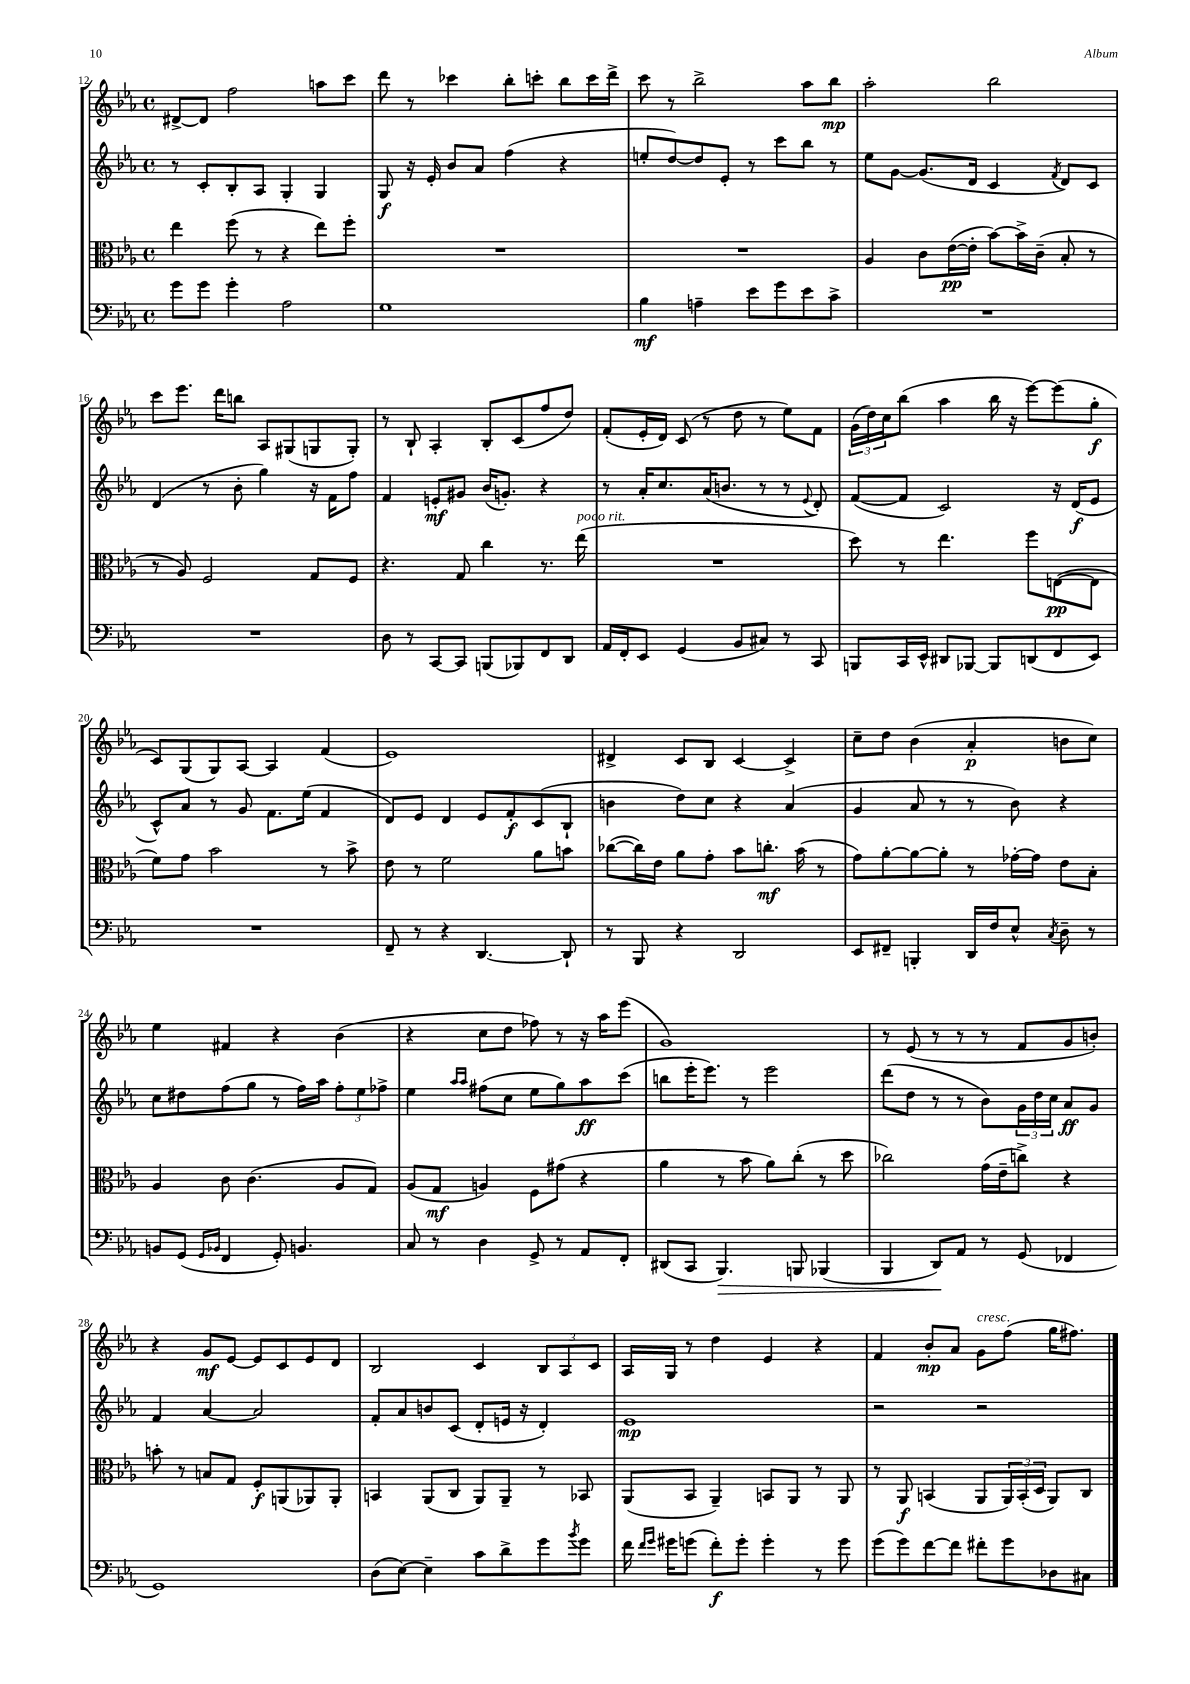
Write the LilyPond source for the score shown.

<<
\new StaffGroup <<
\new Staff = "s0" {
    \clef treble \key ees \major \defaultTimeSignature \time 4/4
    dis'8~-> dis'8 f''2 a''8 c'''8 |
    d'''8 r8 ces'''4 bes''8-. c'''8-. bes''8 c'''16 d'''16-> |
    c'''8 r8 bes''2-> aes''8 bes''8\mp |
    aes''2-. bes''2 |
    c'''8 ees'''8. d'''16 b''8 aes8 gis8( g8 g8-.) |
    r8 bes8-! aes4-. bes8-. c'8( f''8 d''8) |
    f'8-.( ees'16-. d'16) c'8( r8 d''8 r8 ees''8) f'8 |
    \tuplet 3/2 { g'16( d''16) c''16 } bes''8( aes''4 bes''16 r16 ees'''8~) ees'''8( g''8-.\f |
    c'8) g8( g8) aes8~ aes4 f'4( |
    ees'1) |
    dis'4-> c'8 bes8 c'4~ c'4-> |
    c''8-- d''8 bes'4( aes'4-.\p b'8 c''8) |
    ees''4 fis'4 r4 bes'4( |
    r4 c''8 d''8 fes''8) r8 r16 aes''16 ees'''8( |
    g'1) |
    r8 ees'8( r8 r8 r8 f'8 g'8 b'8-.) |
    r4 g'8\mf ees'8~ ees'8 c'8 ees'8 d'8 |
    bes2 c'4 \tuplet 3/2 { bes8 aes8 c'8 } |
    aes16 g16 r8 d''4 ees'4 r4 |
    f'4 bes'8-.\mp aes'8 g'8^\markup { \italic "cresc." } f''8( g''16 fis''8.) \bar "|." |
}
\new Staff = "s1" {
    \clef treble \key ees \major \defaultTimeSignature \time 4/4
    r8 c'8-. bes8-. aes8 g4-. g4 |
    g8\f r16 ees'16-. bes'8 aes'8 f''4( r4 |
    e''8-. d''8~) d''8 ees'8-. r8 c'''8 bes''8 r8 |
    ees''8 g'8~ g'8.( d'16 c'4 \acciaccatura { f'8 } d'8) c'8 |
    d'4( r8 bes'8-. g''4) r16 f'16 f''8 |
    f'4 e'8-.\mf gis'8 bes'16( g'8.-.) r4 |
    r8 aes'16-. c''8. aes'16( b'8. r8 r8 \appoggiatura { ees'8 } d'8-.) |
    f'8~( f'8 c'2) r16 d'16\f( ees'8 |
    c'8-^) aes'8 r8 g'8 f'8. ees''16( f'4 |
    d'8) ees'8 d'4 ees'8 f'8-.\f c'8( bes8-! |
    b'4 d''8) c''8 r4 aes'4( |
    g'4 aes'8 r8 r8 bes'8) r4 |
    c''8 dis''8 f''8( g''8 r8 f''16) aes''16 \tuplet 3/2 { f''8-. ees''8 fes''8-> } |
    ees''4 \grace { aes''16 aes''16 } fis''8( c''8 ees''8 g''8) aes''8\ff c'''8( |
    b''8 ees'''16-. ees'''8.) r8 ees'''2 |
    d'''8( d''8 r8 r8 bes'8) \tuplet 3/2 { g'16 d''16 c''16 } aes'8\ff g'8 |
    f'4 aes'4~ aes'2 |
    f'8-. aes'8 b'8 c'8( d'8-. e'16 r16 d'4-.) |
    ees'1\mp |
    r2 r2 \bar "|." |
}
\new Staff = "s2" {
    \clef alto \key ees \major \defaultTimeSignature \time 4/4
    ees''4 f''8( r8 r4 ees''8) f''8-. |
    R1 |
    R1 |
    aes4 c'8 ees'16~\pp( ees'16-. bes'8~) bes'16-> c'16--( bes8-. r8 |
    r8 aes8) f2 g8 f8 |
    r4. g8 c''4 r8. ees''16^\markup { \italic "poco rit." }( |
    R1 |
    d''8) r8 ees''4. f''8 e8~\pp( e8 |
    f'8) g'8 bes'2 r8 bes'8-> |
    ees'8 r8 f'2 aes'8 b'8 |
    ces''8~( ces''16) ees'16 aes'8 g'8-. bes'8 c''8.-.\mf bes'16( r8 |
    g'8) aes'8~-. aes'8~ aes'8-. r8 ges'16~-. ges'16 ees'8 bes8-. |
    aes4 c'8 c'4.( aes8 g8) |
    aes8( g8\mf a4) f8 gis'8( r4 |
    aes'4 r8 bes'8 aes'8) c''8-.( r8 d''8 |
    ces''2) g'16( ees'16-- c''8->) r4 |
    b'8-. r8 b8 g8 f8-.\f a,8( aes,8) aes,8-. |
    b,4 aes,8( c8 aes,8) aes,8-- r8 bes,8 |
    aes,8( bes,8 aes,4--) b,8 aes,8 r8 aes,8 |
    r8 aes,8\f b,4( aes,8 \tuplet 3/2 { aes,16) b,16-.( d16 } aes,8) c8 \bar "|." |
}
\new Staff = "s3" {
    \clef bass \key ees \major \defaultTimeSignature \time 4/4
    g'8 g'8 g'4-. aes2 |
    g1 |
    bes4\mf a4-- ees'8 g'8 ees'8 c'8-> |
    R1 |
    R1 |
    d8 r8 c,8~ c,8 b,,8( bes,,8) f,8 d,8 |
    aes,16 f,16-. ees,8 g,4( bes,8 cis8) r8 c,8 |
    b,,8 c,16 ees,16-^ dis,8 bes,,8~ bes,,8 d,8( f,8 ees,8) |
    R1 |
    f,8-- r8 r4 d,4.~ d,8-! |
    r8 bes,,8 r4 d,2 |
    ees,8 fis,8-- b,,4-. d,16 f16 ees8-^ \acciaccatura { c8 } d8-- r8 |
    b,8 g,8( \grace { g,16 bes,16 } f,4 g,8-.) b,4. |
    c8 r8 d4 g,8-> r8 aes,8 f,8-. |
    dis,8( c,8 bes,,4.\>) b,,8 bes,,4( |
    bes,,4 d,8\!) aes,8 r8 g,8( fes,4 |
    g,1) |
    d8( ees8~) ees4-- c'8 d'8-> g'8 \acciaccatura { bes'8 } g'8 |
    f'16 \grace { f'16 g'16 } gis'16 g'8( f'8-.\f) g'8-. g'4-. r8 g'8 |
    g'8( g'8) f'8~ f'8 fis'8-. g'8 des8 cis8 \bar "|." |
}
>>
>>
\layout { \context { \Score currentBarNumber = #12 } }
